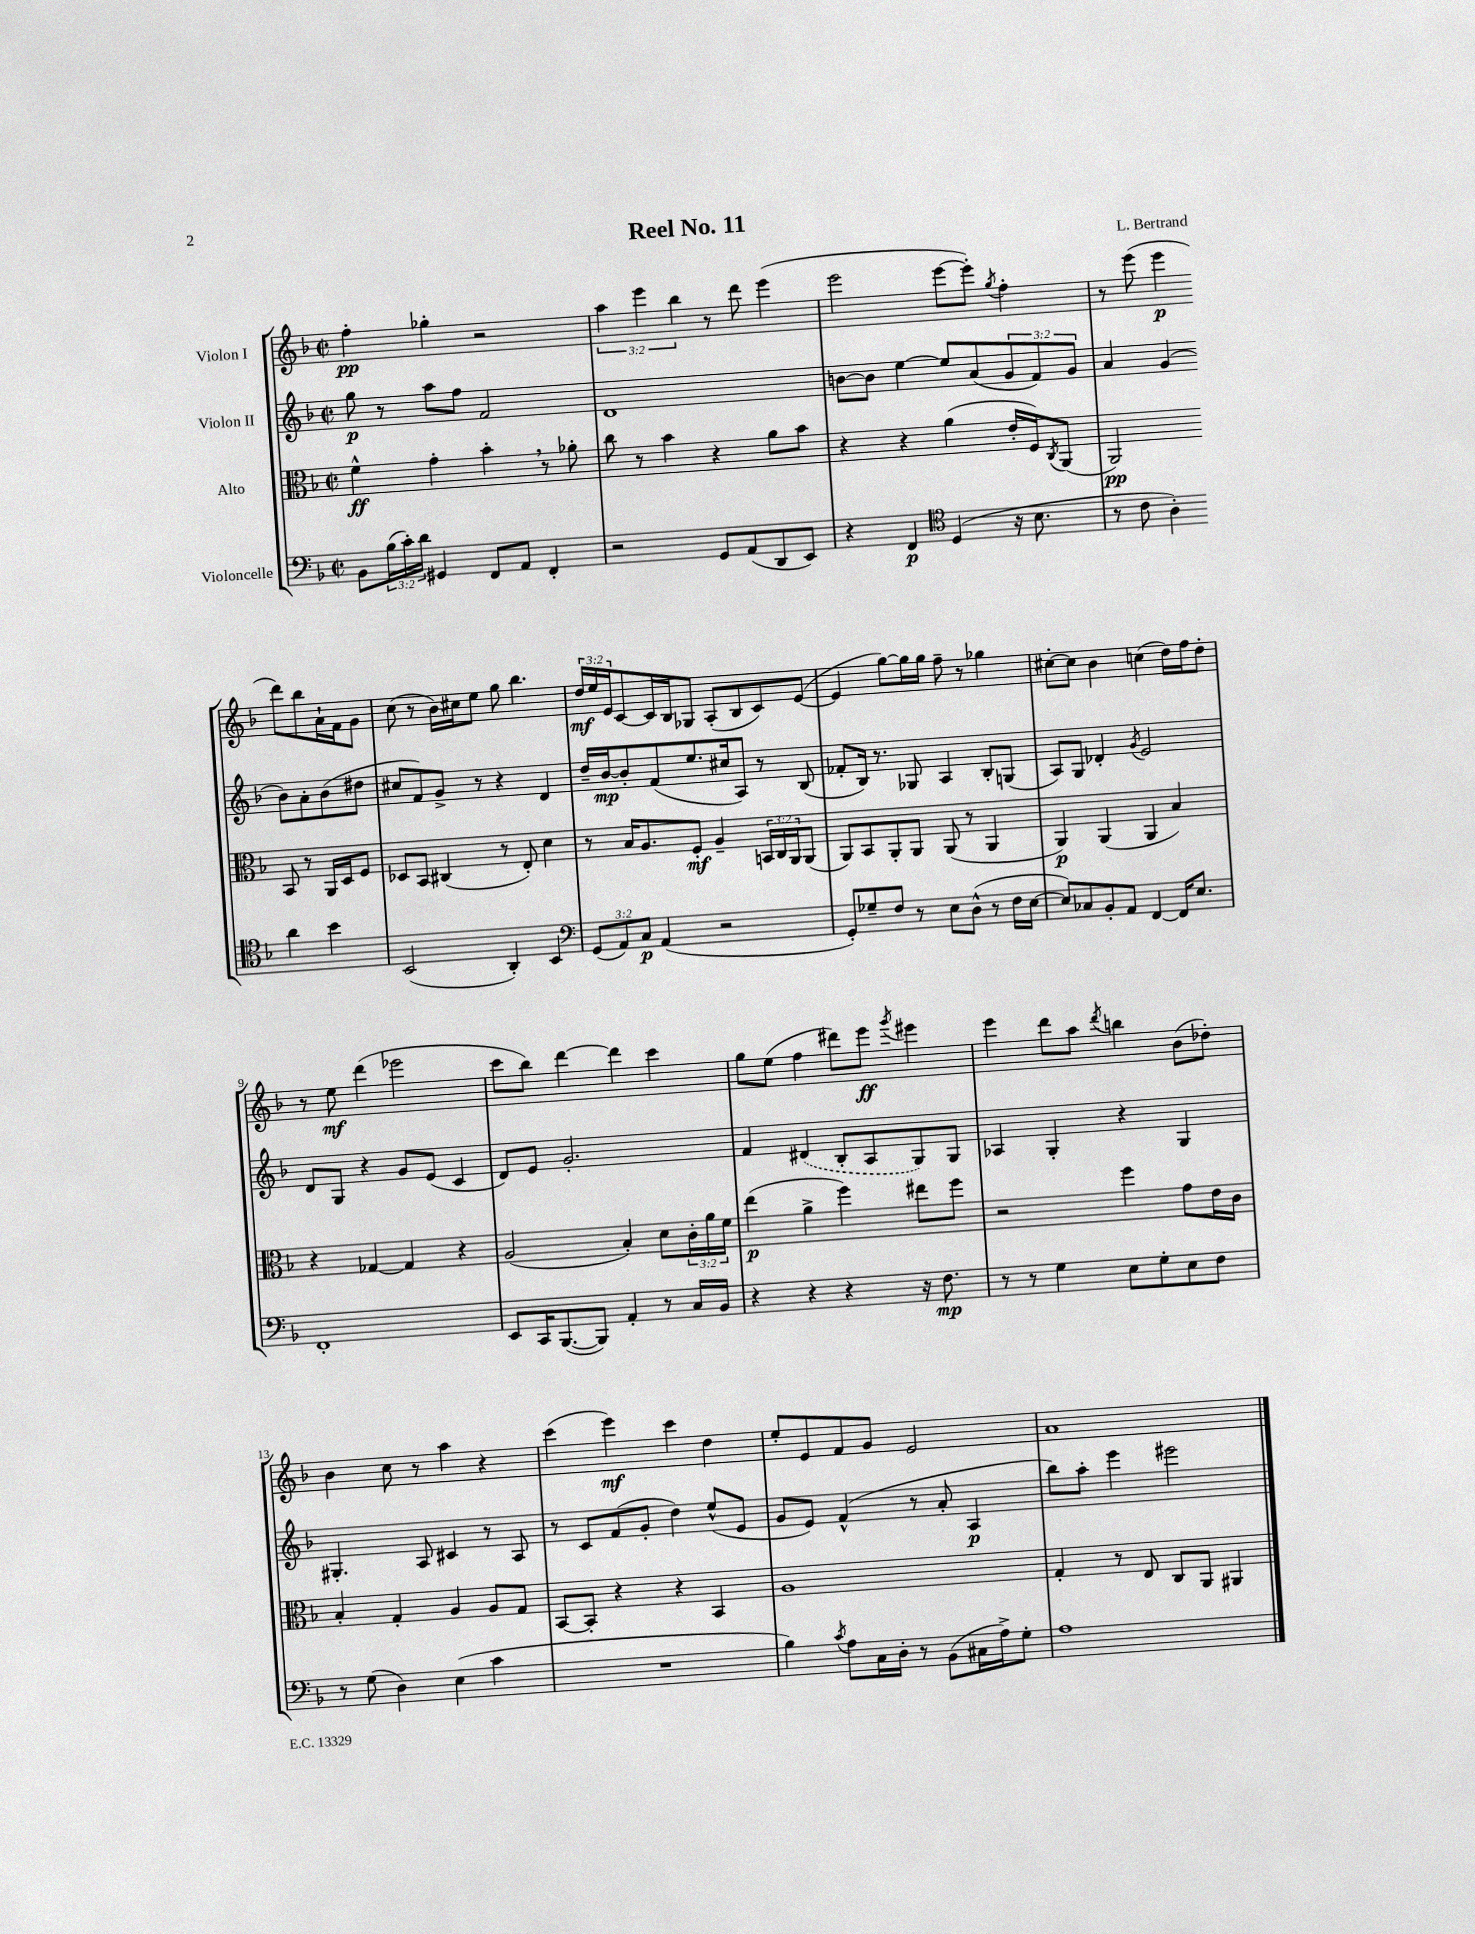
\header { title = "Reel No. 11" composer = "L. Bertrand" }
<<
\new StaffGroup <<
\new Staff = "s0" \with { instrumentName = "Violon I" } {
    \clef treble \key f \major \defaultTimeSignature \time 2/2 \override Staff.TupletNumber.text = #tuplet-number::calc-fraction-text
    f''4-.\pp ges''4-. r2 |
    \tuplet 3/2 { a''4 e'''4 bes''4 } r8 d'''8 e'''4( |
    e'''2 e'''8~ e'''8-.) \acciaccatura { g''8 } f''4-. |
    r8 e'''8( e'''4\p d'''8) bes''8 a'16-! f'16 g'8 |
    c''8( r8 bes'16) cis''16 e''8 g''8 bes''4. |
    \tuplet 3/2 { d''16\mf e''16 e'16 } c'8~ c'16 bes16 ges8 a8-.( bes8 c'8) e'8~( |
    e'4 g''8~) g''16 g''16 f''8-- r8 ges''4 |
    cis''8~-. cis''8 bes'4 c''4( d''16) f''16 d''8-. |
    r8 e''8\mf d'''4( ees'''2 |
    c'''8 bes''8) d'''4~ d'''4 c'''4 |
    g''8 e''8( f''4 dis'''8) e'''8\ff \acciaccatura { g'''8 } eis'''4 |
    e'''4 d'''8 a''8 \acciaccatura { d'''8 } b''4 bes'8( des''8-.) |
    bes'4 c''8 r8 a''4 r4 |
    c'''4( e'''4\mf) c'''4 d''4 |
    e''8-. e'8 f'8 g'8 e'2 |
    a'1 \bar "|." |
}
\new Staff = "s1" \with { instrumentName = "Violon II" } {
    \clef treble \key f \major \defaultTimeSignature \time 2/2 \override Staff.TupletNumber.text = #tuplet-number::calc-fraction-text
    g''8\p r8 a''8 f''8 f'2 |
    d'1 |
    b'8~ b'8 e''4~ e''8 a'8( \tuplet 3/2 { g'8 f'8) g'8 } |
    a'4 g'4( bes'8) a'8-. bes'8( dis''8 |
    cis''8 f'8) g'8-> r8 r4 d'4 |
    d''16-- bes'16~\mp bes'8-. f'8( e''8. cis''16 a8) r8 bes8( |
    fes'8-. bes16) r8. ges8 a4 bes8-. g8( |
    a8) g8 des'4-. \acciaccatura { g'8 } e'2 |
    d'8 g8 r4 g'8 e'8( c'4 |
    d'8) e'8 g'2.-. |
    f'4 \once \slurDashed dis'4( bes8-. a8 g8) g8 |
    aes4 g4-. r4 g4 |
    gis4.-. a8 cis'4 r8 a8 |
    r8 c'8 f'8( g'8-. d''4) e''8-^( e'8 |
    g'8 e'8) f'4-^( r8 a'8-. a4\p |
    bes''8) a''8-. e'''4 eis'''2 \bar "|." |
}
\new Staff = "s2" \with { instrumentName = "Alto" } {
    \clef alto \key f \major \defaultTimeSignature \time 2/2 \override Staff.TupletNumber.text = #tuplet-number::calc-fraction-text
    f'4-^\ff g'4-. bes'4-. \breathe r8 aes'8-. |
    c''8 r8 bes'4 r4 a'8 bes'8 |
    r4 r4 a'4( e'16-. f16) \acciaccatura { c8 } a,8( |
    a,2\pp) bes,8 r8 a,16 d16 f8 |
    des8 bes,8 cis4( r8 e8-.) d'4 |
    r8 bes16 a8. f8-.\mf a4-- \tuplet 3/2 { b,16 c16 a,16 } a,8( |
    a,8) bes,8 a,8-. a,8 a,8( r8 a,4 |
    a,4\p) a,4( a,4 bes4) |
    r4 ges4~ ges4 r4 |
    a2( bes4-.) d'8 \tuplet 3/2 { c'16-. a'16 f'16 } |
    e''4\p( a'4-> f''4) eis''8 f''8 |
    r2 f''4 g'8 e'16 c'16 |
    bes4-. g4-. a4 a8 g8 |
    bes,8~ bes,8-. r4 r4 bes,4 |
    a1 |
    g4-. r8 e8 c8 a,8 ais,4 \bar "|." |
}
\new Staff = "s3" \with { instrumentName = "Violoncelle" } {
    \clef bass \key f \major \defaultTimeSignature \time 2/2 \override Staff.TupletNumber.text = #tuplet-number::calc-fraction-text
    bes,8 \tuplet 3/2 { bes16( c'16-.) d'16 } gis,4 f,8 a,8 f,4-. |
    r2 g,8 a,8( d,8 e,8) |
    r4 f,4\p \clef tenor d4( r16 bes8. |
    r8 c'8 a4-.) a'4 bes'4 |
    bes,2( a,4-.) bes,4 |
    \clef bass \tuplet 3/2 { g,8( a,8) c8\p } a,4( r2 |
    g,8-.) ges8-- f8 r8 e8 d8-^( r8 f16 e16~ |
    e8) ces8 bes,8-. a,8 f,4~ f,16 e8. |
    f,1-. |
    e,8 c,16 bes,,8.~( bes,,8) a,4-. r8 c16 bes,16 |
    r4 r4 r4 r16 f8.\mp |
    r8 r8 g4 e8 g8-. e8 f8 |
    r8 g8( d4) e4( c'4 |
    R1 |
    bes4) \acciaccatura { c'8 } a8 c16 d16-. r8 bes,8( cis16 a16->) g8-. |
    a1 \bar "|." |
}
>>
>>
